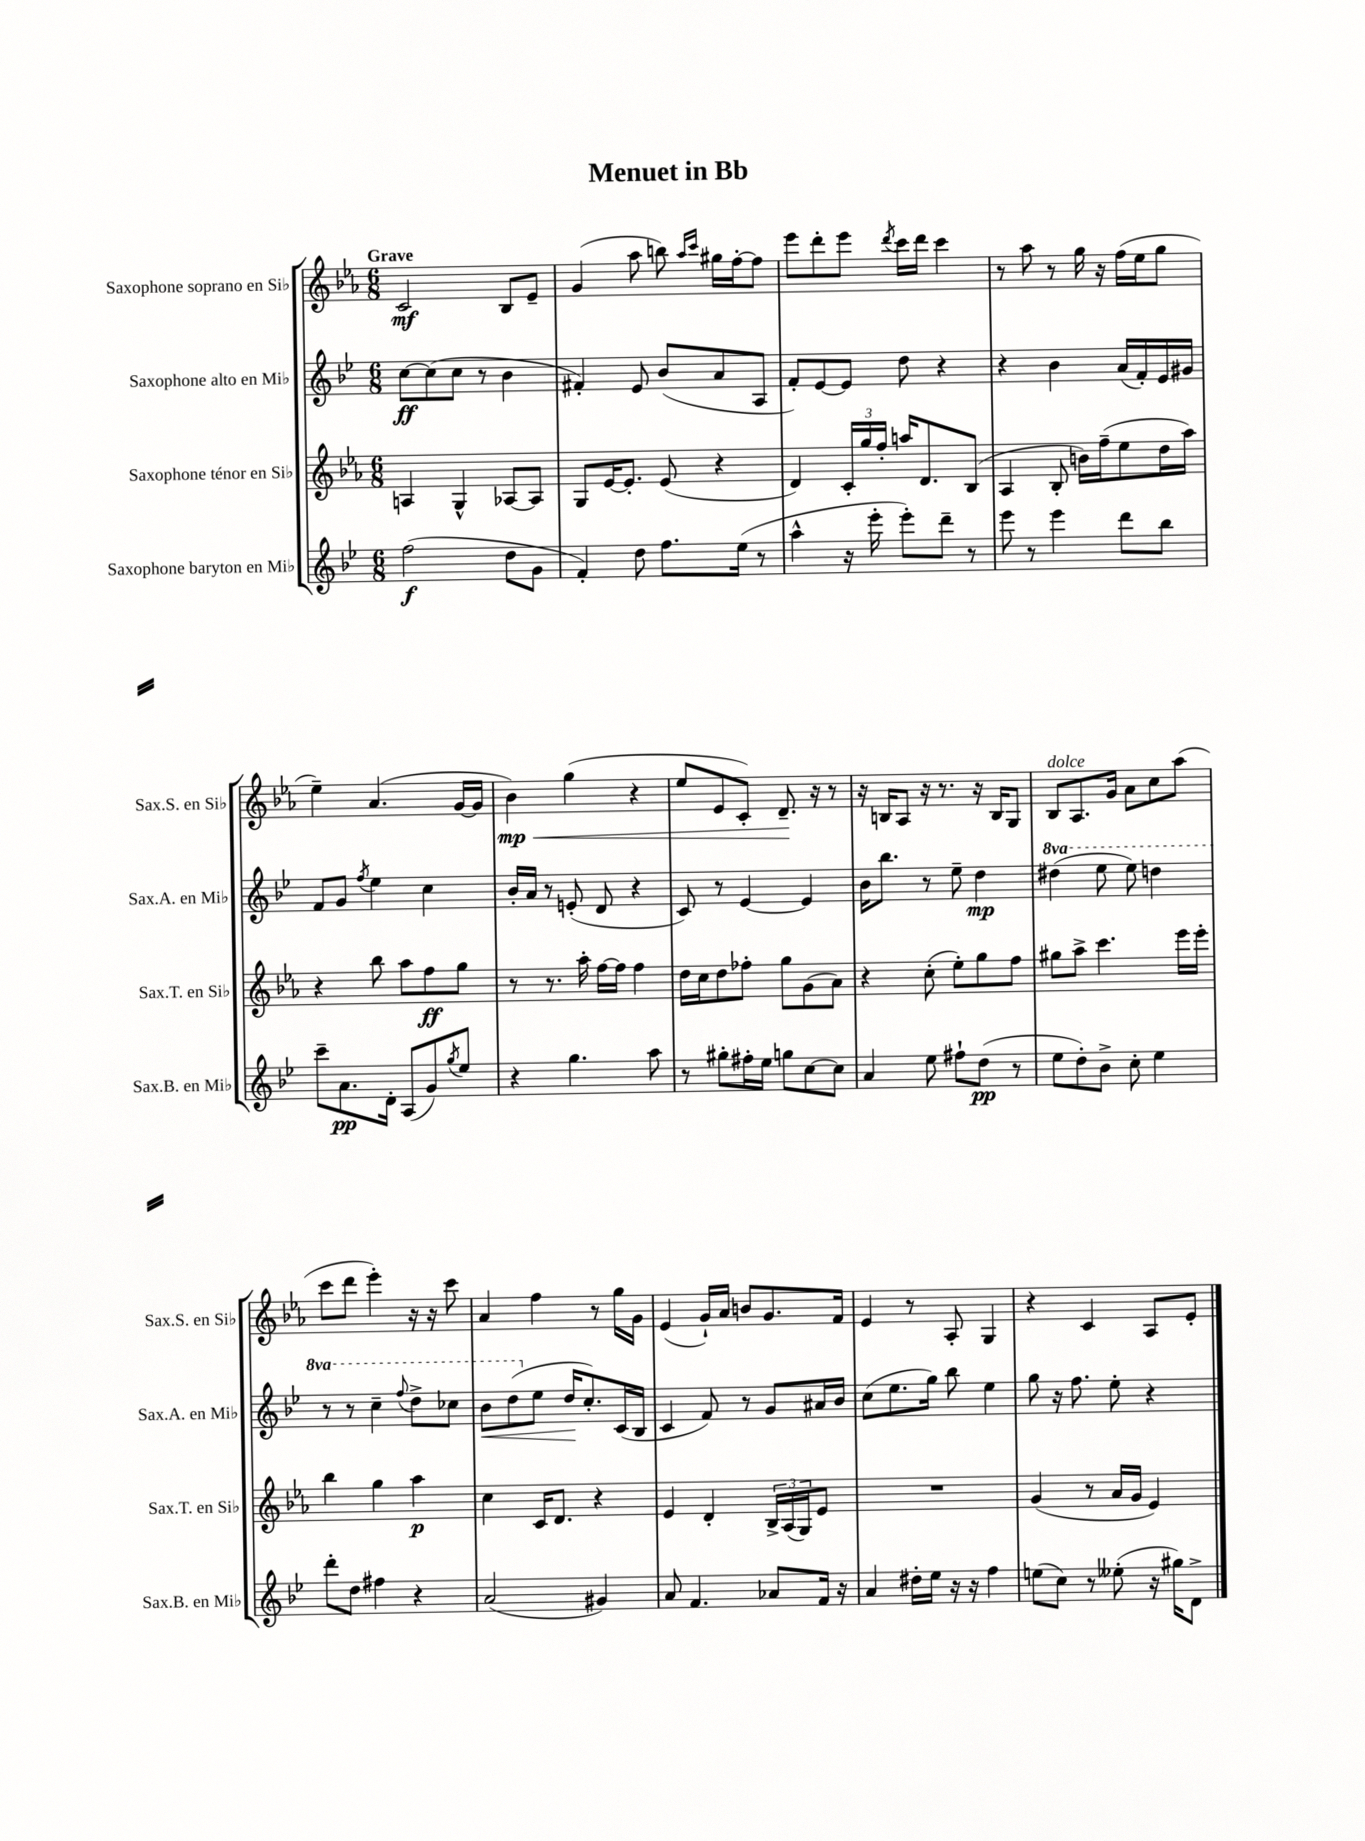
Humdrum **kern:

**kern	**dynam	**kern	**dynam	**kern	**dynam	**kern	**dynam
*part4	*part4	*part3	*part3	*part2	*part2	*part1	*part1
*staff4	*staff4	*staff3	*staff3	*staff2	*staff2	*staff1	*staff1
*I"Saxophone baryton en Mi♭	*	*I"Saxophone ténor en Si♭	*	*I"Saxophone alto en Mi♭	*	*I"Saxophone soprano en Si♭	*
*I'Sax.B. en Mi♭	*	*I'Sax.T. en Si♭	*	*I'Sax.A. en Mi♭	*	*I'Sax.S. en Si♭	*
*clefG2	*	*clefG2	*	*clefG2	*	*clefG2	*
*k[b-e-]	*	*k[b-e-a-]	*	*k[b-e-]	*	*k[b-e-a-]	*
*M6/8	*	*M6/8	*	*M6/8	*	*M6/8	*
=1	=1	=1	=1	=1	=1	=1	=1
!	!	!	!	!	!	!LO:TX:a:B:t=Grave	!
(2ff\	f	4An/	.	[8cc\L	ff	2c/	mf
.	.	.	.	(8cc\]	.	.	.
.	.	4G^^/	.	8cc\J	.	.	.
.	.	.	.	8r	.	.	.
8dd\L	.	[8A-X/L	.	4b-\	.	8B-/L	.
8g\J	.	8A-/J]	.	.	.	8e-~/J	.
=2	=2	=2	=2	=2	=2	=2	=2
4f'/)	.	8G/L	.	4f#X'/)	.	(4g/	.
.	.	[16e-/K	.	.	.	.	.
.	.	8.e-'/J]	.	.	.	.	.
8dd\	.	.	.	8e-/	.	8aa-\	.
8.ff\L	.	(8e-/	.	(8b-/L	.	8bbn\)	.
.	.	.	.	.	.	16qqaa-/LL	.
.	.	.	.	.	.	16qqccc/JJ	.
.	.	4r	.	8a/	.	16gg#X\LL	.
(16ee-\Jk	.	.	.	.	.	[16ff'\J	.
8r	.	.	.	8A/J	.	8ff\J]	.
=3	=3	=3	=3	=3	=3	=3	=3
4aa^^\	.	4d/)	.	8f'/L)	.	8eee-\L	.
.	.	.	.	[8e-/	.	8ddd'\	.
16r	.	24c'/LL	.	8e-/J]	.	8eee-\J	.
.	.	24gg/	.	.	.	.	.
16eee-'\	.	.	.	.	.	.	.
.	.	24ff'/JJ	.	.	.	.	.
.	.	.	.	.	.	8qddd/	.
8eee-'\L)	.	16aan/KL	.	8dd\	.	16ccc\LL	.
.	.	8.d/	.	.	.	16ddd\JJ	.
8ddd~\J	.	.	.	4r	.	4ccc\	.
8r	.	(8B-/J	.	.	.	.	.
=4	=4	=4	=4	=4	=4	=4	=4
8eee-\	.	4A-/	.	4r	.	8r	.
8r	.	.	.	.	.	8aa-\	.
4eee-\	.	8B-'/	.	4b-\	.	8r	.
.	.	16bn\LL)	.	.	.	16gg\	.
.	.	(16ff~\J	.	.	.	16r	.
8ddd\L	.	8ee-\	.	(16a/LL	.	(16ff\LL	.
.	.	.	.	16f'/)	.	16ee-\J	.
8bb-\J	.	16dd\L	.	16e-/	.	8gg\J	.
.	.	16aa-\JJ)	.	16g#X/JJ	.	.	.
!!LO:LB:g=z
=5	=5	=5	=5	=5	=5	=5	=5
8ccc~\L	.	4r	.	8f/L	.	4ee-~\)	.
8.a\	pp	.	.	8g/J	.	.	.
.	.	.	.	8qff/	.	.	.
.	.	8bb-\	.	4ee-\	.	(4.a-/	.
16d'\Jk	.	.	.	.	.	.	.
(8A/L	.	8aa-\L	.	.	.	.	.
8g/)	.	8ff\	ff	4cc\	.	.	.
8qgg/	.	.	.	.	.	.	.
8ee-/J	.	8gg\J	.	.	.	[16g/LL	.
.	.	.	.	.	.	16g/JJ]	.
=6	=6	=6	=6	=6	=6	=6	=6
!	!	!	!	!	!	!	!LO:HP:b
4r	.	8r	.	16b-'/LL	.	4b-\)	< mp
.	.	.	.	16a/JJ	.	.	.
.	.	8.r	.	8r	.	.	.
4.gg\	.	.	.	(8en'/	.	(4gg\	.
.	.	16aa-'\	.	.	.	.	.
.	.	[16ff\LL	.	8d/	.	.	.
.	.	16ff\JJ]	.	.	.	.	.
.	.	4ff\	.	4r	.	4r	.
8aa\	.	.	.	.	.	.	.
=7	=7	=7	=7	=7	=7	=7	=7
8r	.	16dd\LL	.	8c/)	.	8ee-/L	.
.	.	16cc\J	.	.	.	.	.
8gg#X'\L	.	8dd\	.	8r	.	8e-/	.
16ff#X'\L	.	8ff-X'\J	.	[4e-/	.	8c'/J)	.
16ee-\JJ	.	.	.	.	.	.	.
8ggn\L	.	8gg\L	.	.	.	8.d~/	.
[8cc\	.	(8g\	.	4e-/]	.	.	.
.	.	.	.	.	.	16r	[
8cc\J]	.	8a-\J)	.	.	.	8r	.
=8	=8	=8	=8	=8	=8	=8	=8
4a/	.	4r	.	16b-\KL	.	16r	.
.	.	.	.	8.bb-\J	.	16Bn/KL	.
.	.	.	.	.	.	8A-/J	.
8ee-\	.	(8cc'\	.	8r	.	16r	.
.	.	.	.	.	.	8.r	.
8ff#X`\L	.	8ee-'\L)	.	8ee-~\	.	.	.
(8dd\J	pp	8gg\	.	4dd\	mp	16r	.
.	.	.	.	.	.	16B/KL	.
8r	.	8ff\J	.	.	.	8G/J	.
=9	=9	=9	=9	=9	=9	=9	=9
*	*	*	*	*8va	*	*	*
!	!	!	!	!	!	!LO:TX:a:i:t=dolce	!
8ee-\L	.	8gg#X\L	.	(4ddd#X\	.	8B-/L	.
8dd'\)	.	8aa-^\J	.	.	.	8.A-/	.
8b-^\J	.	4.ccc\	.	8eee-\	.	.	.
.	.	.	.	.	.	16g/Jk	.
8cc'\	.	.	.	8eee-\)	.	8a-\L	.
4ee-\	.	.	.	4dddn\	.	8cc\	.
.	.	16eee-\LL	.	.	.	(8aa-\J	.
.	.	16eee-'\JJ	.	.	.	.	.
!!LO:LB:g=z
=10	=10	=10	=10	=10	=10	=10	=10
8ddd'\L	.	4bb-\	.	8r	.	8ccc\L	.
8dd\J	.	.	.	8r	.	8ddd\J	.
4ff#X\	.	4gg\	.	4ccc~\	.	4eee-'\)	.
.	.	.	.	8qqfff/	.	.	.
4r	.	4aa-\	p	8ddd^\L	.	16r	.
.	.	.	.	.	.	16r	.
.	.	.	.	8ccc-X\J	.	8ccc\	.
=11	=11	=11	=11	=11	=11	=11	=11
!	!	!	!	!	!LO:HP:b	!	!
(2a/	.	4cc\	.	8bb-\L	<	4a-/	.
.	.	.	.	(8ddd\	.	.	.
*	*	*	*	*X8va	*	*	*
.	.	16c/KL	.	8ee-\J	.	4ff\	.
.	.	8.d/J	.	.	.	.	.
.	.	.	.	16dd/KL	.	.	.
.	.	.	.	8.cc'/)	[	.	.
4g#X/)	.	4r	.	.	.	8r	.
.	.	.	.	(16c/L	.	16gg\LL	.
.	.	.	.	16B-/JJ	.	16g\JJ	.
=12	=12	=12	=12	=12	=12	=12	=12
8a/	.	4e-/	.	4c/	.	(4e-/	.
4.f/	.	.	.	.	.	.	.
.	.	4d'/	.	8f/)	.	16g`/LL)	.
.	.	.	.	.	.	16a-/JJ	.
.	.	.	.	8r	.	8bn/L	.
8a-X/L	.	24B-^/LL	.	8g/L	.	8.g/	.
.	.	(24A-/	.	.	.	.	.
.	.	24G/J)	.	.	.	.	.
16f/Jk	.	8e-/J	.	16a#X/L	.	.	.
16r	.	.	.	16b-/JJ	.	16f/Jk	.
=13	=13	=13	=13	=13	=13	=13	=13
4a/	.	2.r	.	(8cc\L	.	4e-/	.
.	.	.	.	8.ee-\	.	.	.
16dd#X'\LL	.	.	.	.	.	8r	.
16ee-\JJ	.	.	.	16gg\Jk)	.	.	.
16r	.	.	.	8bb-\	.	8A-'/	.
16r	.	.	.	.	.	.	.
4ff\	.	.	.	4ee-\	.	4G/	.
=14	=14	=14	=14	=14	=14	=14	=14
(8een\L	.	(4g/	.	8gg\	.	4r	.
8cc\J)	.	.	.	16r	.	.	.
.	.	.	.	8.ff\	.	.	.
8r	.	8r	.	.	.	4c/	.
(8ee--X'\	.	16a-/LL	.	8ee-'\	.	.	.
.	.	16g/JJ	.	.	.	.	.
16r	.	4e-/)	.	4r	.	8A-/L	.
16gg#X\KL)	.	.	.	.	.	.	.
8d^\J	.	.	.	.	.	8e-'/J	.
==	==	==	==	==	==	==	==
*-	*-	*-	*-	*-	*-	*-	*-
